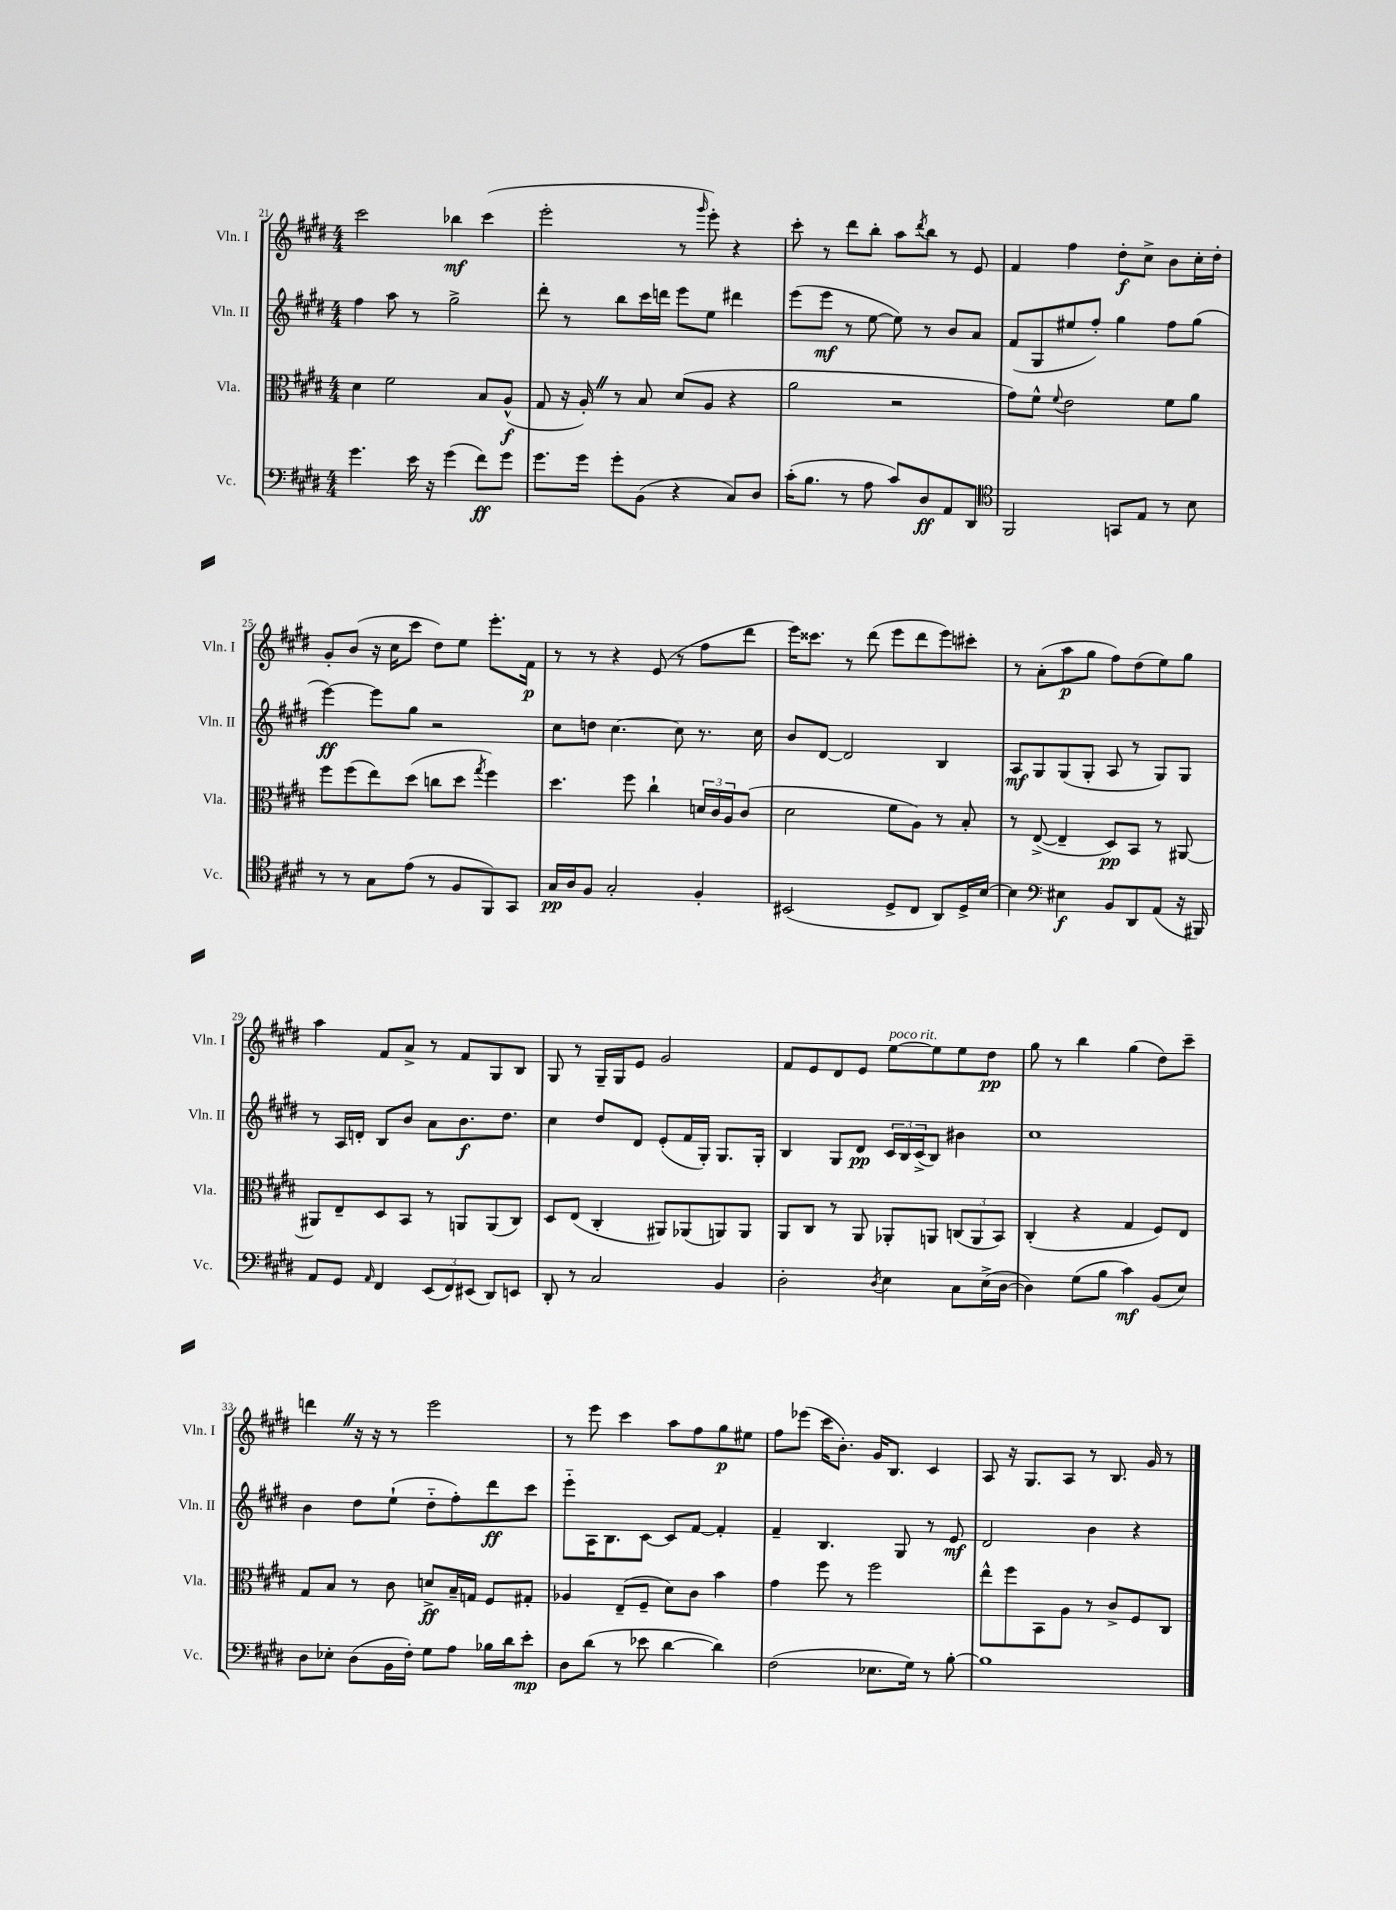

**kern	**kern	**kern	**kern
*staff4	*staff3	*staff2	*staff1
*clefF4	*clefC3	*clefG2	*clefG2
*k[f#c#g#d#]	*k[f#c#g#d#]	*k[f#c#g#d#]	*k[f#c#g#d#]
*M4/4	*M4/4	*M4/4	*M4/4
4.g#\	4d#\	4ff#\	2ccc#\
.	2f#\	8aa\	.
16e\	.	8r	.
16r	.	.	.
(4g#\	.	2gg#^\	4bb-\
8f#\L)	8B/L	.	(4ccc#\
8g#\J	(8A^^/J	.	.
=	=	=	=
8.g#\L	8G#/	8ddd#'\	2eee'\
.	16r	8r	.
16g#\Jk	16A'/)	.	.
8g#'\L	8r	8bb\L	.
(8BB\J	8B/	16ccc#\L	.
.	.	16ddd\JJ	.
4r	(8d#/L	8eee\L	8r
.	.	.	16qqggg#/
.	8A/J	8ee\J	8eee'\)
8C#/L)	4r	4ddd#\	4r
8D#/J	.	.	.
=	=	=	=
(16c#'\LK	2a\	(8eee\L	8ccc#'\
8.B\J	.	.	.
.	.	8eee\J	8r
8r	.	8r	8ddd#\L
8A\	.	[8ee\	8bb'\J
8c#/L)	2r	8ee\])	8aa\L
.	.	.	8qddd#/
8D#/	.	8r	8bb\J
8AA/	.	8b/L	8r
8DD#/J	.	8a/J	8e/
=	=	=	=
*clefC4	*	*	*
2FF#/	8g#\L)	(8f#/L	4f#/
.	8f#^^\J	8G#/	.
.	8qqf#/	.	.
.	2e\	8ee#/	4ff#\
.	.	8ff#'/J)	.
8GG/L	.	4gg#\	8dd#'\L
8E/J	.	.	8cc#^\J
8r	8f#\L	8ff#\L	8b\L
8B\	8a\J	(8gg#\J	16cc#'\L
.	.	.	16dd#'\JJ
=	=	=	=
8r	8ff#\L	[4eee\)	8g#'/L
8r	(8ff#\	.	(8b/J
8G#\L	8ee\)	8eee\]L	16r
.	.	.	16cc#\LK
(8e\J	(8dd#\J	8gg#\J	8ccc#\J
8r	8cc\L	2r	8dd#\L)
8F#/L	8dd#\J	.	8ee\J
.	8qgg#/	.	.
8FF#/)	4ff#\)	.	8.eee'\L
8GG#/J	.	.	.
.	.	.	16f#\Jk
=	=	=	=
16G#/LL	4.dd#\	8cc#\L	8r
16A/J	.	.	.
8F#/J	.	8dd\J	8r
2G#'/	.	[4.cc#\	4r
.	8ff#\	.	.
.	4cc#`\	.	(8e/
.	.	8cc#\]	8r
4F#'/	24d/LL	8.r	8ff#\L
.	24c#/	.	.
.	24A/J	.	.
.	(8c#/J	.	8ddd#\J
.	.	16cc#\	.
=	=	=	=
(2BB#/	2d#\	8b/L	16eee\LK)
.	.	.	8.ccc##\J
.	.	[8d#/J	.
.	.	2d#/]	8r
.	.	.	(8ddd#\
8D#^/L	8f#\L	.	8eee\L
8C#/J	8A\J)	.	8ddd#\
8AA/L)	8r	4B/	8eee\)
16D#^/L	8B'/	.	8ccc#'\J
[16B/JJ	.	.	.
=	=	=	=
4B\]	8r	8A/L	8r
.	([8E^/	8G#/	(8a'\L
*clefF4	*	*	*
4E#\	4E~/]	(8G#/	8aa\
.	.	8G#'/J	8gg#\J
8BB/L	8D#/L)	8A/	8ff#\L)
8DD#/	8BB/J	8r	(8dd#\
(8AA/J	8r	8G#/L)	8ee\)
16r	[8AA#/	8G#/J	8gg#\J
16BBB#/)	.	.	.
=	=	=	=
8AA/L	8AA#/]L	8r	4aa\
8GG#/J	8E~/	16A/LL	.
.	.	16d'/JJ	.
16qqAA/	.	.	.
4FF#/	8D#/	8B/L	8f#/L
.	8BB/J	8b/J	8a^/J
(12EE/L	8r	8a\L	8r
12FF#/)	.	.	.
.	8AA/L	8.b\	8f#/L
(12EE#/J	.	.	.
8DD#/L)	(8AA/	.	8G#/
.	.	8.dd#\J	.
8EE/J	8C#/J)	.	8B/J
=	=	=	=
8DD#'/	8D#/L	4cc#\	8G#/
8r	(8E/J	.	8r
2C#/	4C#'/	8dd#/L	16G#~/LL
.	.	.	16G#/J
.	.	8d#/J	8e/J
.	8AA#/L)	(8e'/L	2g#/
.	(8AA-/	16f#/L	.
.	.	16G#'/JJ)	.
4BB/	8AA/)	8.G#/L	.
.	8AA/J	.	.
.	.	16G#'/Jk	.
=	=	=	=
2D#'\	8AA/L	4B/	8f#/L
.	8C#/J	.	8e/
.	8r	8G#/L	8d#/
.	8AA/	8d#/J	8e/J
8qD#/	.	.	.
4E\	8AA-'/L	24c#/LL	[8ee\L
.	.	24B/	.
.	.	(24c#^/J	.
.	8AA/J	8B/J)	8ee\]
8C#\L	(12C/L	4b#\	8ee\
.	12AA/	.	.
(16E^\L	.	.	8dd#\J
.	12BB/J)	.	.
[16D#\JJ	.	.	.
=	=	=	=
4D#\])	(4C#'/	1cc#	8gg#\
.	.	.	8r
(8G#\L	4r	.	4bb\
8B\J	.	.	.
4c#\)	4G#/	.	(4gg#\
(8BB/L	8F#/L)	.	8dd#\L)
8E/J)	8E/J	.	8ccc#~\J
=	=	=	=
8D#\L	8G#/L	4b\	4ddd\
8E-'\J	8B/J	.	.
(8D#\L	8r	8dd#\L	16r
.	.	.	16r
16BB\L	8c#\	(8ee`\J	8r
16F#'\JJ)	.	.	.
8G#\L	8d^/L	8dd#'~\L	2eee\
8A\J	16B~/L	8ff#'\)	.
.	16G/JJ	.	.
16B-\LL	8F#/L	8ddd#\	.
16d#\J	.	.	.
8e'\J	8G#'/J	8ccc#\J	.
=	=	=	=
8D#\L	4A-/	8eee'~\L	8r
(8d#\J	.	16A\K	8eee\
.	.	8.B\	.
8r	(8E~/L	.	4ccc#\
8e-\	8F#~/J	[8c#\J	.
[4d#\	8d#\L)	8c#/]L	8aa\L
.	8c#\J	[8f#/J	8ff#\
4d#\])	4b\	4f#'/]	8gg#\
.	.	.	8ee#\J
=	=	=	=
(2F#\	4g#\	4f#~/	8ff#\L
.	.	.	(8eee-\J
.	8ff#\	4.B/	16ccc#\LK
.	.	.	8.b'\J)
.	8r	.	.
8.E-\L	2ff#\	.	16g#/LK
.	.	.	8.B/J
.	.	8G#/	.
16G#\Jk)	.	.	.
8r	.	8r	4c#/
[8B'\	.	8e/	.
=	=	=	=
1B]	8ee^^\L	2d#/	8A/
.	8ff#\	.	16r
.	.	.	8.G#/L
.	8BB\	.	.
.	8A\J	.	8A/J
.	8r	4b\	8r
.	8c#^/L	.	8.B/
.	8F#/	4r	.
.	.	.	16g#/
.	8C#/J	.	8r
==	==	==	==
*-	*-	*-	*-
